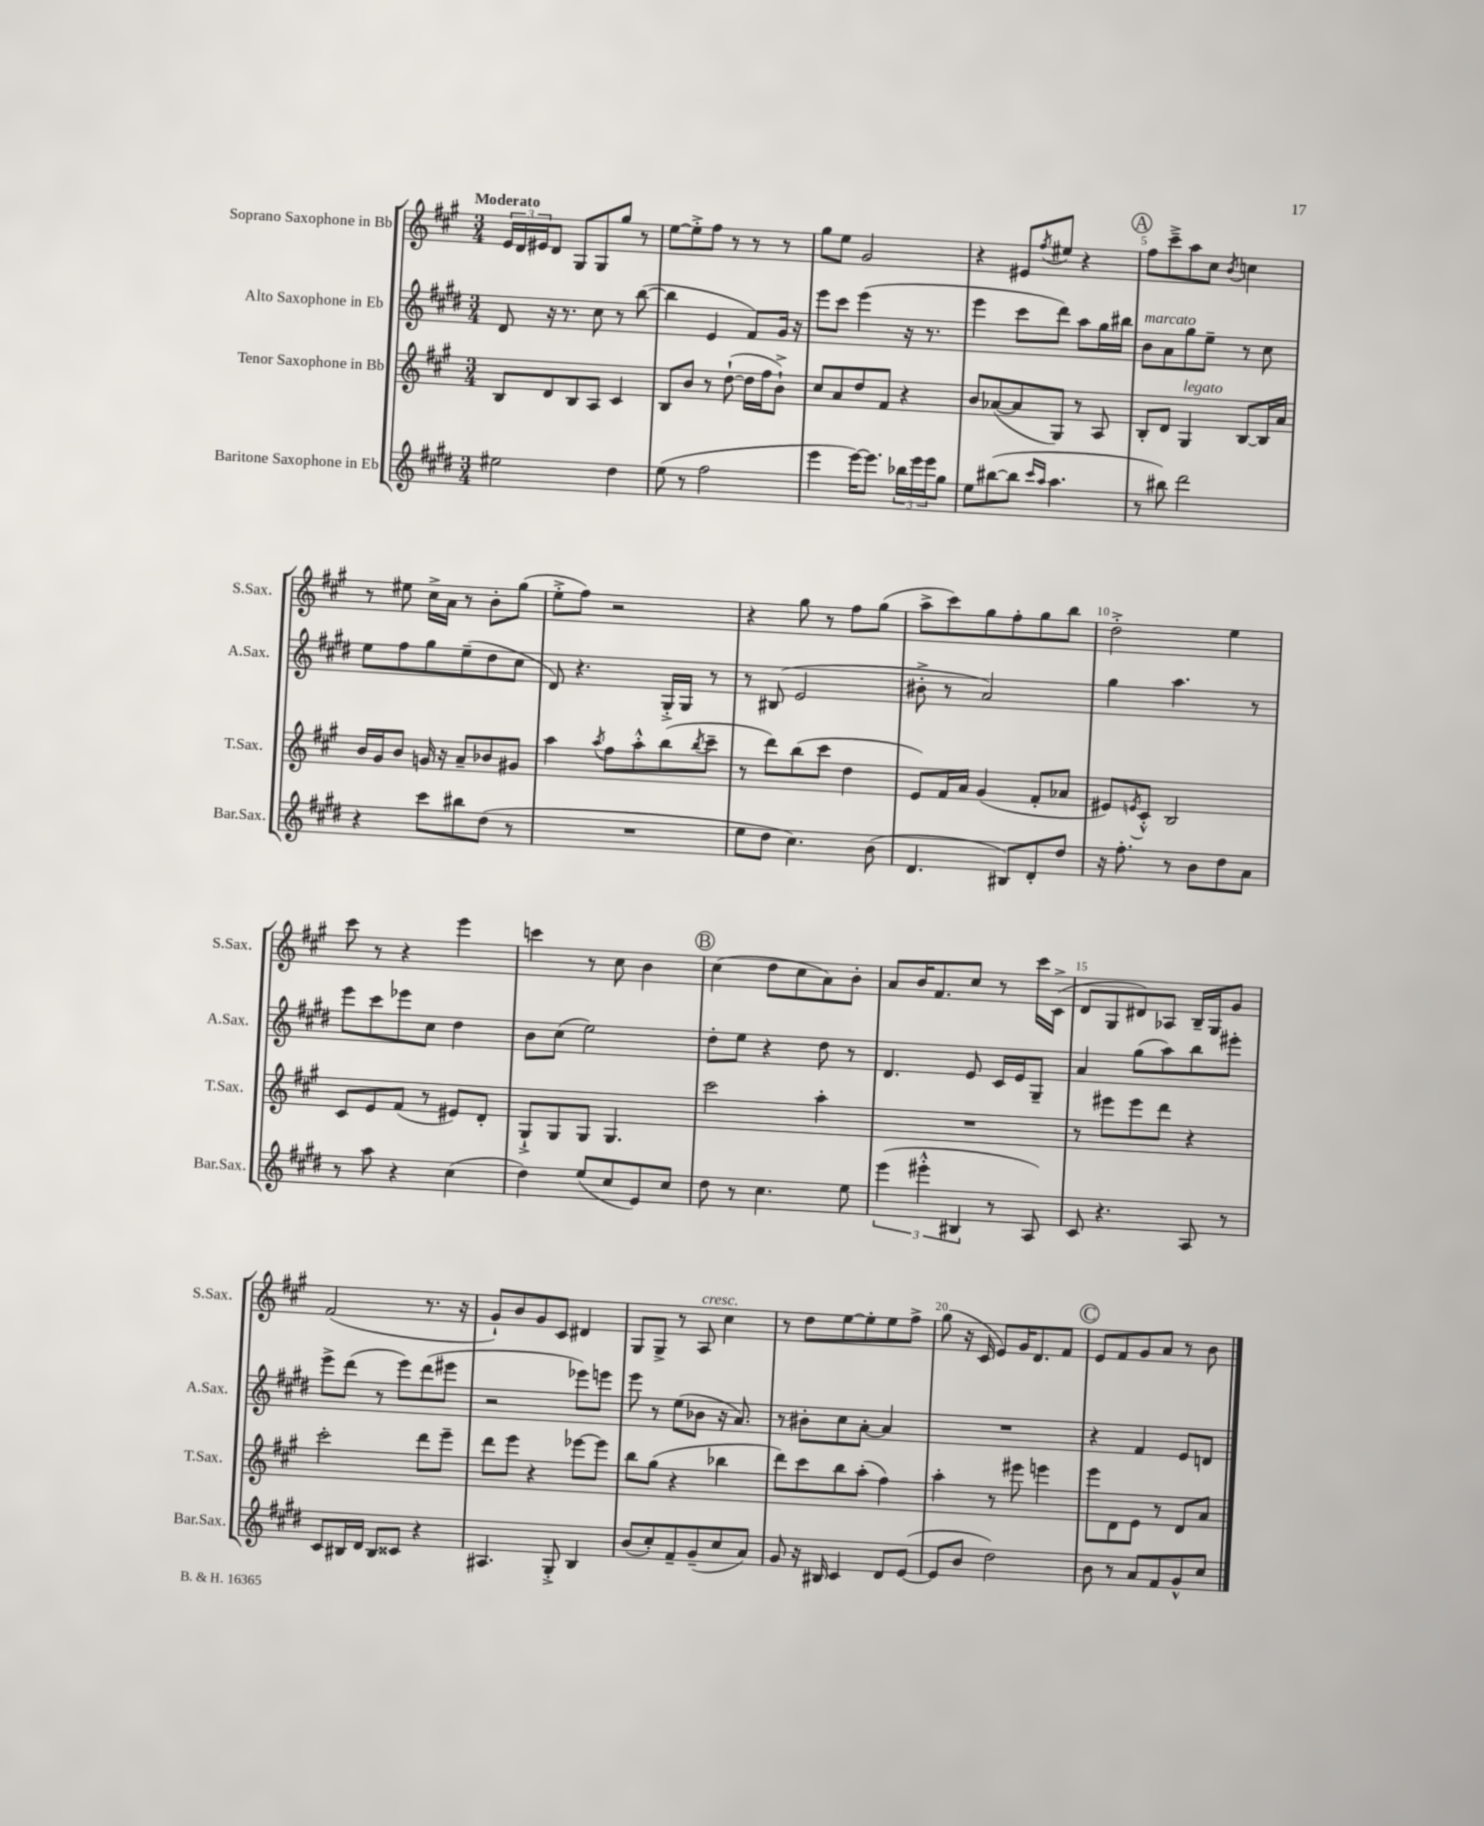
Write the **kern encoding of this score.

**kern	**kern	**kern	**kern
*part4	*part3	*part2	*part1
*staff4	*staff3	*staff2	*staff1
*I"Baritone Saxophone in Eb	*I"Tenor Saxophone in Bb	*I"Alto Saxophone in Eb	*I"Soprano Saxophone in Bb
*I'Bar.Sax.	*I'T.Sax.	*I'A.Sax.	*I'S.Sax.
*clefG2	*clefG2	*clefG2	*clefG2
*k[f#c#g#d#]	*k[f#c#g#]	*k[f#c#g#d#]	*k[f#c#g#]
*M3/4	*M3/4	*M3/4	*M3/4
=1	=1	=1	=1
!	!	!	!LO:TX:a:B:t=Moderato
2ee#X\	8B/L	8d#/	24e/LL
.	.	.	24d/
.	.	.	24e#X/J
.	8d/	16r	8d/J
.	.	8.r	.
.	8B/	.	8G#/L
.	8A/J	8cc#\	8G#/
4dd#\	4c#/	8r	8gg#/J
.	.	([8bb\	8r
=2	=2	=2	=2
(8ee\	8B/L	4bb\]	[8ee\L
8r	8b/J	.	8ee'^\]
2ff#\	8r	4e/	8ff#\J
.	([8dd`\	.	8r
.	16dd\LL]	8f#/L)	8r
.	16ff#\J	.	.
.	8b`^\J)	16g#/Jk	8r
.	.	16r	.
=3	=3	=3	=3
4eee\	8cc#/L	8eee\L	8gg#\L
.	8a/	8ccc#\J	8ee\J
[16eee\KL)	8dd/	(4eee\	2g#/
8.eee\J]	.	.	.
.	8f#/J	.	.
24bb-X\LL	4r	16r	.
24eee\	.	.	.
.	.	8.r	.
24eee\J	.	.	.
8gg#\J	.	.	.
=4	=4	=4	=4
8ee\L	8b/L	4eee\	4r
([8bb#X\	([8a-X/	.	.
8bb#\J]	8a-/]	8ccc#\L	8e#X/L
16qqccc#/LL	.	.	.
16qqaa/JJ	.	.	8qff#/
4.aa\	8G#/J)	8ddd#\J)	8ee#X/J
.	8r	8aa\L	4r
.	8A/	16gg#\L	.
.	.	16bb#X\JJ	.
!!LO:REH:place=s1:t=A
=5	=5	=5	=5
!	!	!LO:TX:a:i:t=marcato	!
8r	8B'/L	8b\L	8ff#\L
8bb#X\)	8d/J	8a\	8ccc#~^\
!	!LO:TX:a:i:t=legato	!	!
2ddd#\	4G#/	8gg#\	8aa\
.	.	8ee~\J	8cc#\J
.	.	.	8qb/
.	[8B/L	8r	4ccn\
.	16B/L]	8cc#\	.
.	16a/JJ	.	.
!!LO:LB:g=z
=6	=6	=6	=6
4r	16b/LL	8ee\L	8r
.	16g#/J	.	.
.	8b/J	8ff#\	8ee#X\
8ccc#\L	16gn/	8gg#\	16cc#^\LL
.	16r	.	16a\JJ
8bb#X\	8a~/L	(8ee~\	8r
(8dd#\J	8b-X/	8dd#\	8b'\L
8r	8g#X/J	8cc#\J	(8gg#\J
=7	=7	=7	=7
2.r	4aa\	8d#/)	8ee'^\L
.	.	4.r	8ff#\J)
.	8qaa/	.	.
.	8ff#\L	.	2r
.	8aa'^^\	.	.
.	(8bb\	16G#'^/LL	.
.	.	16G#/JJ	.
.	8qbb/	.	.
.	8ccc#~\J	8r	.
=8	=8	=8	=8
8ee\L	8r	8r	4r
8dd#\J	8ddd\L)	(8B#X/	.
4.cc#\)	(8bb\	2e/	8gg#\
.	8ccc#\J	.	8r
.	4dd\	.	8ff#\L
(8b\	.	.	(8gg#\J
=9	=9	=9	=9
4.d#/	8e/L)	8b#X'^\	8aa^\L
.	16f#/L	8r	8ccc#\)
.	16a/JJ	.	.
.	(4g#/	2a/)	8gg#\
8B#X/L)	.	.	8ff#'\
8d#'/	8f#'/L	.	8gg#\
8dd#/J	8a-X/J	.	8bb\J
=10	=10	=10	=10
16r	8e#X/L)	4gg#\	2dd'^\
8.ff#'\	.	.	.
.	8qen/	.	.
.	8c#'^^/J	.	.
8r	2B/	4.aa\	.
8b\L	.	.	.
8dd#\	.	.	4ee\
8a\J	.	8r	.
!!LO:LB:g=z
=11	=11	=11	=11
8r	8c#/L	8eee\L	8ccc#\
8aa\	8e/	8ccc#\	8r
4r	(8f#/J	8eee-X\	4r
.	8r	8cc#\J	.
(4cc#\	8e#X/L)	4dd#\	4eee\
.	8d'/J	.	.
=12	=12	=12	=12
4dd#\)	8G#`^/L	8b\L	4cccn\
.	8G#/	(8cc#\J	.
(8ee/L	8G#/J	2ee\)	8r
8cc#/	4.G#/	.	8cc#\
8e/)	.	.	4b\
8cc#/J	.	.	.
!!LO:REH:place=s1:t=B
=13	=13	=13	=13
8dd#\	2ccc#\	8dd#'\L	(4cc#\
8r	.	8ee\J	.
4.cc#\	.	4r	8dd\L
.	.	.	8cc#\
.	4aa'\	8dd#\	8a\)
8ee\	.	8r	8b'\J
=14	=14	=14	=14
(6eee\	2.r	4.d#/	8a/L
.	.	.	16b/K
6eee#X'^^\	.	.	.
.	.	.	8.f#/
6B#X/	.	.	.
.	.	8e/	8cc#/J
8r	.	16c#/LL	8r
.	.	16e/J	.
8A/)	.	8G#~/J	16ccc#\LL
.	.	.	(16c#^\JJ
=15	=15	=15	=15
8c#/	8r	4a/	8d/L
4.r	8eee#X\L	.	8G#/
.	8eee#\	(8gg#\L	8d#X/)
.	8ddd\J	8aa\)	8A-X/J
8A/	4r	8bb\	16B~/LL
.	.	.	16G#/J
8r	.	8eee#X'\J	8g#/J
!!LO:LB:g=z
=16	=16	=16	=16
8c#/L	2ccc#'\	8eee^\L	(2f#/
16B#X/L	.	(8ddd#\J	.
16d#/JJ	.	.	.
8B#/L	.	8r	.
8c##X/J	.	8eee\L)	.
4r	8ddd\L	(8ddd#\	8.r
.	8eee~\J	8eee#X\J	.
.	.	.	16r
=17	=17	=17	=17
4.A#X/	8ddd\L	2r	8g#`/L)
.	8eee\J	.	8b/
.	4r	.	8g#/
8G#'^/	.	.	8c#/J
4B/	[8eee-X\L	8eee-X\L)	4d#X/
.	8eee-\J]	8eeen\J	.
=18	=18	=18	=18
(8b/L	8bb\L	8eee\	8G#/L
8cc#'/)	(8gg#\J	8r	8G#^/J
8f#~/	4r	(8ee\L	8r
!	!	!	!LO:TX:a:i:t=cresc.
(8g#~/	.	8b-X\J	8A/
8cc#/	4bb-X\	16r	4cc#\
.	.	8.a/)	.
8a/J)	.	.	.
=19	=19	=19	=19
8g#/	8ddd\L)	8r	8r
16r	8ccc#\	8b#X'\L	8dd\L
16B#X/	.	.	.
4c#/	8bb\	8cc#\	[8ee\
.	(8aa'\J	[8a'\J	8ee'\]
8d#/L	4ff#\)	4a/]	8ee\
([8e/J	.	.	8ff#^\J
=20	=20	=20	=20
8e/L]	4aa'\	2.r	(8gg#\
8b/J	.	.	16r
.	.	.	16c#/
2dd#\)	8r	.	8e/L)
.	8eee#X\	.	16g#/K
.	.	.	8.d/
.	4eeen\	.	.
.	.	.	8f#/J
!!LO:REH:place=s1:t=C
=21	=21	=21	=21
8b\	8eee\L	4r	8e/L
8r	8d\	.	8f#/
8a/L	8e\J	4f#/	8g#/
8f#/	8r	.	8a/J
8g#^^/	8d/L	8e/L	8r
8cc#/J	8a/J	8dn/J	8b\
==	==	==	==
*-	*-	*-	*-
